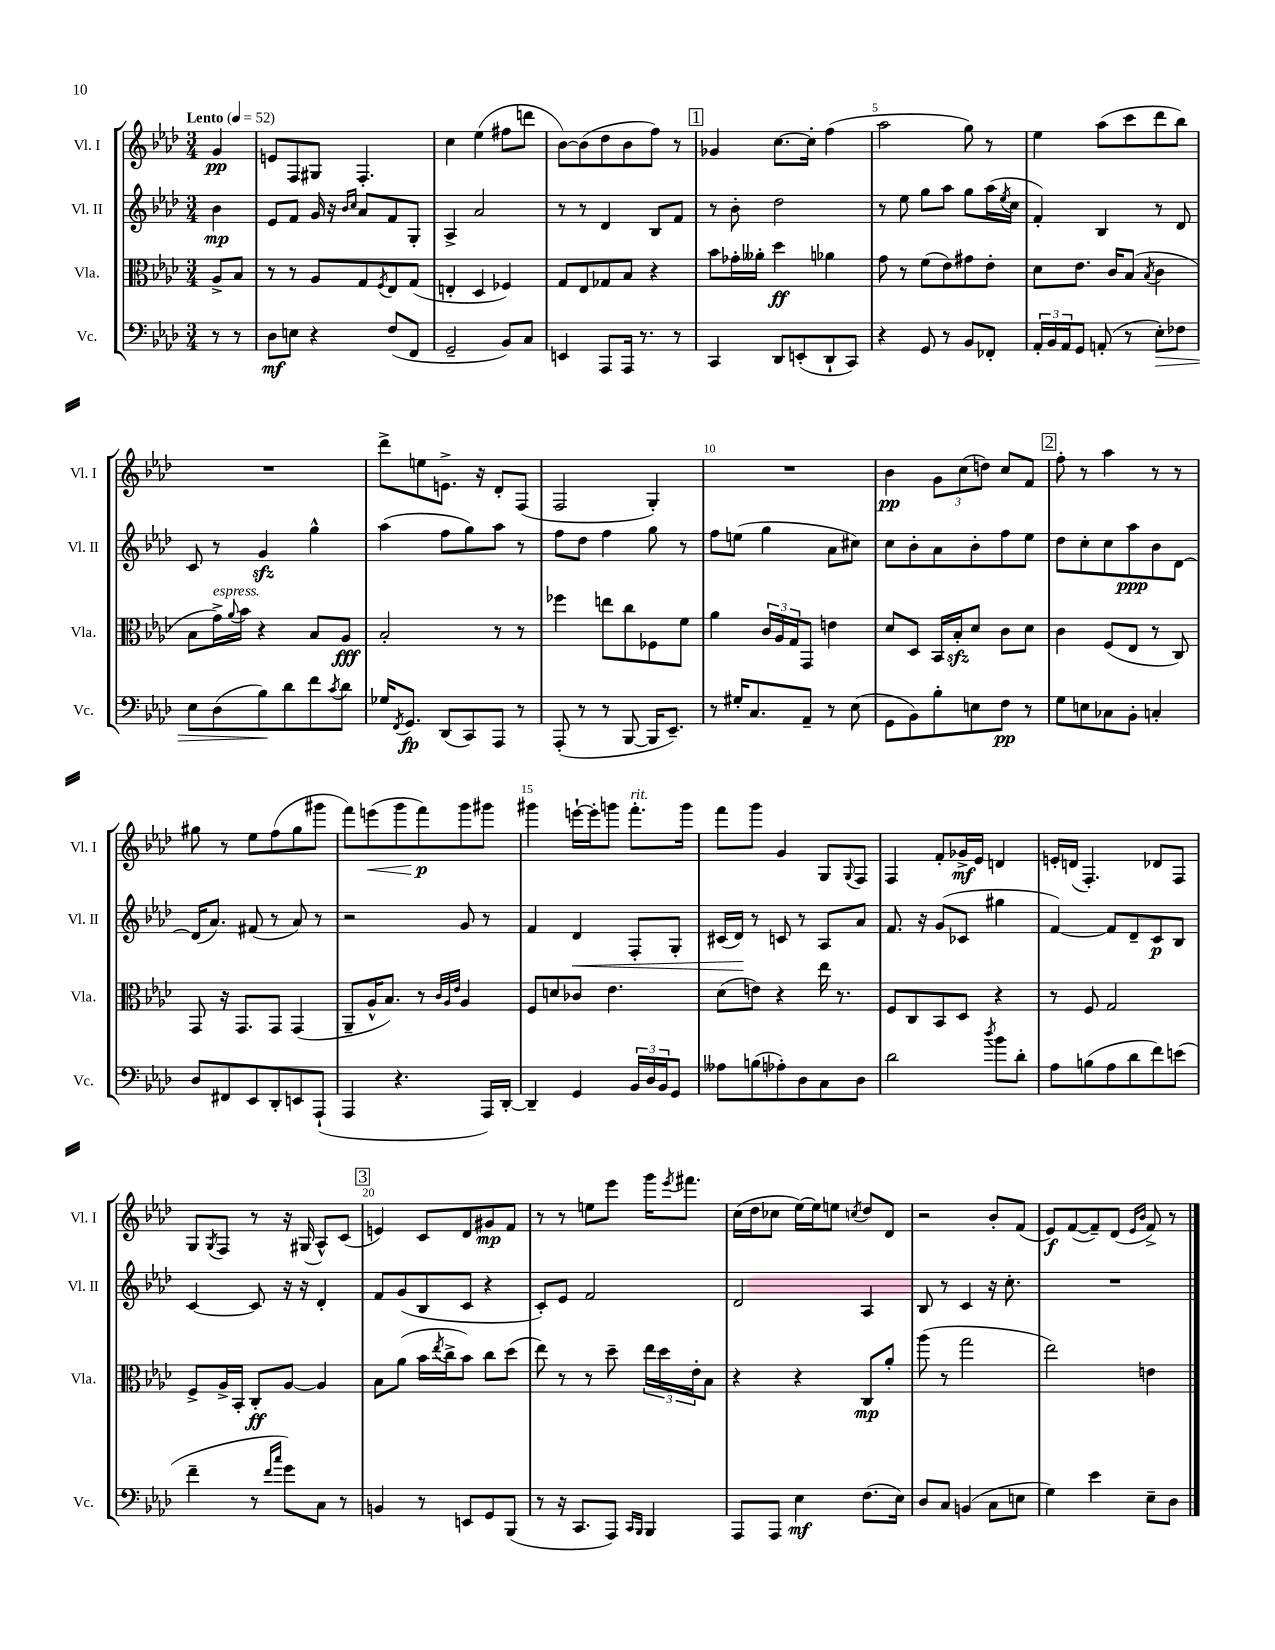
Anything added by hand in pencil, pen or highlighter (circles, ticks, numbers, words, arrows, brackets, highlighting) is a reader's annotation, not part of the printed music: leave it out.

**kern	**dynam	**kern	**dynam	**kern	**dynam	**kern	**dynam
*part4	*part4	*part3	*part3	*part2	*part2	*part1	*part1
*staff4	*staff4	*staff3	*staff3	*staff2	*staff2	*staff1	*staff1
*I"Vc.	*	*I"Vla.	*	*I"Vl. II	*	*I"Vl. I	*
*I'Vc.	*	*I'Vla.	*	*I'Vl. II	*	*I'Vl. I	*
*clefF4	*	*clefC3	*	*clefG2	*	*clefG2	*
*k[b-e-a-d-]	*	*k[b-e-a-d-]	*	*k[b-e-a-d-]	*	*k[b-e-a-d-]	*
*M3/4	*	*M3/4	*	*M3/4	*	*M3/4	*
*MM52	*	*MM52	*	*MM52	*	*MM52	*
=	=	=	=	=	=	=	=
!	!	!	!	!	!	!LO:TX:a:B:t=Lento	!
8r	.	8A-^/L	.	4b-\	mp	4g/	pp
8r	.	8B-/J	.	.	.	.	.
=1	=1	=1	=1	=1	=1	=1	=1
8D-\L	mf	8r	.	8e-/L	.	8en/L	.
8En\J	.	8r	.	8f/J	.	8F/	.
4r	.	8A-/L	.	16g/	.	8G#X/J	.
.	.	.	.	16r	.	.	.
.	.	.	.	16qqb-/LL	.	.	.
.	.	.	.	16qqcc/JJ	.	.	.
.	.	8G/	.	8a-/L	.	4.F'/	.
.	.	8qF/	.	.	.	.	.
(8F/L	.	8E-/	.	8f/	.	.	.
8FF/J	.	(8G/J	.	8G'/J	.	.	.
=2	=2	=2	=2	=2	=2	=2	=2
2GG~/	.	4En'/	.	4A-^/	.	4cc\	.
.	.	4D-/	.	2a-/	.	(4ee-\	.
8BB-/L)	.	4F-X/)	.	.	.	8ff#X\L	.
8C/J	.	.	.	.	.	8dddn\J	.
=3	=3	=3	=3	=3	=3	=3	=3
4EEn/	.	8G/L	.	8r	.	[8b-\L)	.
.	.	8E-/	.	8r	.	(8b-\]	.
8AAA-/L	.	8G-X/	.	4d-/	.	8dd-\	.
16AAA-/Jk	.	8B-/J	.	.	.	8b-\	.
8.r	.	.	.	.	.	.	.
.	.	4r	.	8B-/L	.	8ff\J)	.
8r	.	.	.	8f/J	.	8r	.
!!LO:REH:place=s1:t=1
=4	=4	=4	=4	=4	=4	=4	=4
4CC/	.	8b-\L	.	8r	.	4g-X/	.
.	.	16g-X'\L	.	8b-'\	.	.	.
.	.	16a--X'\JJ	.	.	.	.	.
8DD-/L	.	4dd-\	ff	2dd-\	.	[8.cc\L	.
(8EEn'/	.	.	.	.	.	.	.
.	.	.	.	.	.	16cc'\Jk]	.
8DD-`/	.	4a-X\	.	.	.	(4ff\	.
8CC/J)	.	.	.	.	.	.	.
=5	=5	=5	=5	=5	=5	=5	=5
4r	.	8g\	.	8r	.	2aa-\	.
.	.	8r	.	8ee-\	.	.	.
8GG/	.	(8f\L	.	8gg\L	.	.	.
8r	.	8e-\)	.	8aa-\J	.	.	.
8BB-/L	.	8g#X\	.	8gg\L	.	8gg\)	.
8FF-X'/J	.	8e-'\J	.	(16aa-\L	.	8r	.
.	.	.	.	8qee-/	.	.	.
.	.	.	.	16cc\JJ	.	.	.
=6	=6	=6	=6	=6	=6	=6	=6
24AA-'/LL	.	8d-\L	.	4f'/)	.	4ee-\	.
24BB-/	.	.	.	.	.	.	.
24AA-/J	.	.	.	.	.	.	.
8GG/J	.	8.e-\J	.	.	.	.	.
(8AAn'/	.	.	.	4B-/	.	(8aa-\L	.
.	.	16c/KL	.	.	.	.	.
8r	.	(8B-/J	.	.	.	8ccc\	.
.	.	8qB-/	.	.	.	.	.
!	!LO:HP:b	!	!	!	!	!	!
8E-'\L)	>	4c\	.	8r	.	8ddd-\	.
8F-X\J	.	.	.	8d-/	.	8bb-\J)	.
!!LO:LB:g=z
=7	=7	=7	=7	=7	=7	=7	=7
8E-\L	.	8B-\L	.	8c/	.	2.r	.
!	!	!LO:TX:a:i:t=espress.	!	!	!	!	!
(8D-\	.	16g^\L)	.	8r	.	.	.
.	.	8qqa-/	.	.	.	.	.
.	.	16b-\JJ	.	.	.	.	.
8B-\)	.	4r	.	4gzz/	.	.	.
8d-\	]	.	.	.	.	.	.
8f\	.	8B-/L	.	4gg^^\	.	.	.
8qc/	.	.	.	.	.	.	.
8d-\J	.	8A-/J	fff	.	.	.	.
=8	=8	=8	=8	=8	=8	=8	=8
16G-X/KL	.	2B-'/	.	(4aa-\	.	8ddd-^\L	.
8qFF/	.	.	.	.	.	.	.
8.GG/J	fp	.	.	.	.	.	.
.	.	.	.	.	.	8een\	.
(8DD-/L	.	.	.	8ff\L	.	8.en^\J	.
8CC/)	.	.	.	8gg\)	.	.	.
.	.	.	.	.	.	16r	.
8AAA-/J	.	8r	.	8aa-\J	.	8d-'/L	.
8r	.	8r	.	8r	.	(8F/J	.
=9	=9	=9	=9	=9	=9	=9	=9
(8AAA-'/	.	4ff-X\	.	8ff\L	.	2F/	.
8r	.	.	.	8dd-\J	.	.	.
8r	.	8een\L	.	4ff\	.	.	.
[8BBB-/	.	8cc\	.	.	.	.	.
16BBB-/KL]	.	8F-X\	.	8gg\	.	4G'/)	.
8.EE-~/J)	.	.	.	.	.	.	.
.	.	8f\J	.	8r	.	.	.
=10	=10	=10	=10	=10	=10	=10	=10
8r	.	4a-\	.	8ff\L	.	2.r	.
16G#X'/KL	.	.	.	(8een\J	.	.	.
8.C/	.	.	.	.	.	.	.
.	.	24c/LL	.	4gg\	.	.	.
.	.	24A-/	.	.	.	.	.
.	.	24G/J	.	.	.	.	.
8AA-~/J	.	8GG/J	.	.	.	.	.
8r	.	4en\	.	8a-\L	.	.	.
(8E-\	.	.	.	8cc#X\J)	.	.	.
=11	=11	=11	=11	=11	=11	=11	=11
8GG\L	.	8d-/L	.	8cc\L	.	4b-\	pp
8BB-\)	.	8D-/J	.	8b-'\	.	.	.
8B-'\	.	16BB-/LL	.	8a-\	.	12g\L	.
.	.	16B-zz'/J	.	.	.	.	.
.	.	.	.	.	.	(12cc\	.
8En\	.	8d-/J	.	8b-'\	.	.	.
.	.	.	.	.	.	12ddn\J)	.
8F\J	pp	8c\L	.	8ff\	.	8cc/L	.
8r	.	8d-\J	.	8ee-\J	.	8f/J	.
!!LO:REH:place=s1:t=2
=12	=12	=12	=12	=12	=12	=12	=12
8G\L	.	4c\	.	8dd-\L	.	8ff'\	.
8En\	.	.	.	8cc'\	.	8r	.
8C-X\	.	(8F/L	.	8cc\	.	4aa-\	.
8BB-'\J	.	8E-/J	.	8aa-\	ppp	.	.
4Cn'/	.	8r	.	8b-\	.	8r	.
.	.	8C/)	.	[8d-\J	.	8r	.
!!LO:LB:g=z
=13	=13	=13	=13	=13	=13	=13	=13
8D-/L	.	8GG/	.	(16d-/KL]	.	8gg#X\	.
.	.	.	.	8.a-/J)	.	.	.
8FF#X/	.	16r	.	.	.	8r	.
.	.	8.GG/L	.	.	.	.	.
8EE-/	.	.	.	(8f#X/	.	8ee-\L	.
8DD-'/	.	8GG/J	.	8r	.	(8ff\	.
8EEn/	.	(4GG/	.	8a-/)	.	8gg#\	.
(8AAA-`/J	.	.	.	8r	.	8ggg#X\J	.
=14	=14	=14	=14	=14	=14	=14	=14
4AAA-/	.	8AA-~/L	.	2r	.	8fff\L)	.
!	!	!	!	!	!	!	!LO:HP:b
.	.	16A-^^/K	.	.	.	(8eeen\	<
.	.	8.B-/J)	.	.	.	.	.
4.r	.	.	.	.	.	8ggg\	.
.	.	8r	.	.	.	8fff\)	p
.	.	32qqc/LLL	.	.	.	.	.
.	.	32qqA-/	.	.	.	.	.
.	.	32qqe-/JJJ	.	.	.	.	.
.	.	4A-/	.	8g/	.	8ggg\	[
16AAA-/LL)	.	.	.	8r	.	8ggg#X\J	.
[16DD-'/JJ	.	.	.	.	.	.	.
=15	=15	=15	=15	=15	=15	=15	=15
4DD-~/]	.	8F/L	.	4f/	.	4ggg#X\	.
.	.	8dn/	.	.	.	.	.
!	!	!	!	!	!LO:HP:b	!	!
4GG/	.	8c-X/J	.	4d-/	<	[16eeen`\LL	.
.	.	.	.	.	.	16eee'\J]	.
.	.	4.e-\	.	.	.	8gggn\J	.
!	!	!	!	!	!	!LO:TX:a:i:t=rit.	!
24BB-/LL	.	.	.	8F'/L	.	8.fff'\L	.
24D-/	.	.	.	.	.	.	.
24BB-/J	.	.	.	.	.	.	.
8GG/J	.	.	.	8G'/J	.	.	.
.	.	.	.	.	.	16ggg\Jk	.
=16	=16	=16	=16	=16	=16	=16	=16
8A--X\L	.	(8d-\L	.	(16c#X/LL	.	8fff\L	.
.	.	.	.	16d-/JJ)	.	.	.
(8Bn\	.	8en\J)	.	8r	[	8ggg\J	.
8A-X'\)	.	4r	.	8cn/	.	4g/	.
8D-\	.	.	.	8r	.	.	.
8C\	.	16ee-\	.	8A-/L	.	8G/L	.
.	.	8.r	.	.	.	.	.
.	.	.	.	.	.	8qqG/	.
8D-\J	.	.	.	8a-/J	.	8F/J	.
=17	=17	=17	=17	=17	=17	=17	=17
2d-\	.	8F/L	.	8.f/	.	4F/	.
.	.	8C/	.	.	.	.	.
.	.	.	.	16r	.	.	.
.	.	8BB-/	.	(8g/L	.	8f'/L	.
.	.	8D-/J	.	8c-X/J	.	16g-X^/L	mf
.	.	.	.	.	.	16e-/JJ	.
8qdd-/	.	.	.	.	.	.	.
8b-\L	.	4r	.	4gg#X\	.	4dn/	.
8d-'\J	.	.	.	.	.	.	.
=18	=18	=18	=18	=18	=18	=18	=18
8A-\L	.	8r	.	[4f/)	.	16en'/LL	.
.	.	.	.	.	.	(16dn/JJ	.
(8Bn\	.	8F/	.	.	.	4.F'/)	.
8A-\	.	2G/	.	8f/L]	.	.	.
8d-\	.	.	.	8d-~/	.	.	.
8f\)	.	.	.	8c/	p	8d-X/L	.
(8en\J	.	.	.	8B-/J	.	8F/J	.
!!LO:LB:g=z
=19	=19	=19	=19	=19	=19	=19	=19
4f~\	.	8F^/L	.	[4c/	.	8G/L	.
.	.	.	.	.	.	8qG/	.
.	.	16A-^/L	.	.	.	8F/J	.
.	.	16BB-'/JJ	.	.	.	.	.
8r	.	8C'/L	ff	8c/]	.	8r	.
16qqf/LL	.	.	.	.	.	.	.
16qqcc/JJ	.	.	.	.	.	.	.
8g\L)	.	[8A-/J	.	16r	.	16r	.
.	.	.	.	16r	.	(16G#X/	.
8C\J	.	4A-/]	.	4d-'/	.	8A-^^/L)	.
8r	.	.	.	.	.	(8c/J	.
!!LO:REH:place=s1:t=3
=20	=20	=20	=20	=20	=20	=20	=20
4BBn/	.	8B-\L	.	8f/L	.	4en/)	.
.	.	(8a-\J	.	(8g/	.	.	.
8r	.	16b-\LL	.	8B-/	.	8c/L	.
.	.	8qee-/	.	.	.	.	.
.	.	16cc^\J	.	.	.	.	.
8EEn/L	.	8b-\J)	.	8c/J	.	8d-/	.
8GG/	.	8cc\L	.	4r	.	8g#X/	mp
(8BBB-/J	.	(8dd-\J	.	.	.	8f/J	.
=21	=21	=21	=21	=21	=21	=21	=21
8r	.	8ee-\)	.	8c'/L)	.	8r	.
16r	.	8r	.	8e-/J	.	8r	.
8.CC/L	.	.	.	.	.	.	.
.	.	8r	.	2f/	.	8een\L	.
8AAA-/J)	.	8dd-~\	.	.	.	8eee-\J	.
16qqCC/LL	.	.	.	.	.	.	.
16qqBBB-/JJ	.	.	.	.	.	.	.
4BBB-/	.	24ee-\LL	.	.	.	16ggg\KL	.
.	.	24dd-\	.	.	.	.	.
.	.	.	.	.	.	8qeee-/	.
.	.	.	.	.	.	8.fff#X\J	.
.	.	24e-'\J	.	.	.	.	.
.	.	8B-\J	.	.	.	.	.
=22	=22	=22	=22	=22	=22	=22	=22
8AAA-/L	.	4r	.	2d-/	.	(16cc\LL	.
.	.	.	.	.	.	16dd-\J	.
8AAA-/J	.	.	.	.	.	8cc-X\J	.
4E-\	mf	4r	.	.	.	[16ee-\LL)	.
.	.	.	.	.	.	16ee-\J]	.
.	.	.	.	.	.	8een\J	.
.	.	.	.	.	.	8qccn/	.
(8.F\L	.	8C/L	mp	4A-/	.	8dd-/L	.
.	.	8a-'/J	.	.	.	8d-/J	.
16E-\Jk)	.	.	.	.	.	.	.
=23	=23	=23	=23	=23	=23	=23	=23
8D-/L	.	(8aa-\	.	8B-/	.	2r	.
8C/J	.	8r	.	8r	.	.	.
(4BBn/	.	2gg\	.	4c/	.	.	.
8C\L	.	.	.	16r	.	8b-'/L	.
.	.	.	.	8.cc'\	.	.	.
8En\J	.	.	.	.	.	(8f/J	.
=24	=24	=24	=24	=24	=24	=24	=24
4G\)	.	2ee-\)	.	2.r	.	8e-/L)	f
.	.	.	.	.	.	([8f/	.
4e-\	.	.	.	.	.	8f~/])	.
.	.	.	.	.	.	(8d-/J	.
.	.	.	.	.	.	16qqe-/LL	.
.	.	.	.	.	.	16qqb-/JJ	.
8E-~\L	.	4en\	.	.	.	8f^/)	.
8D-\J	.	.	.	.	.	8r	.
==	==	==	==	==	==	==	==
*-	*-	*-	*-	*-	*-	*-	*-
